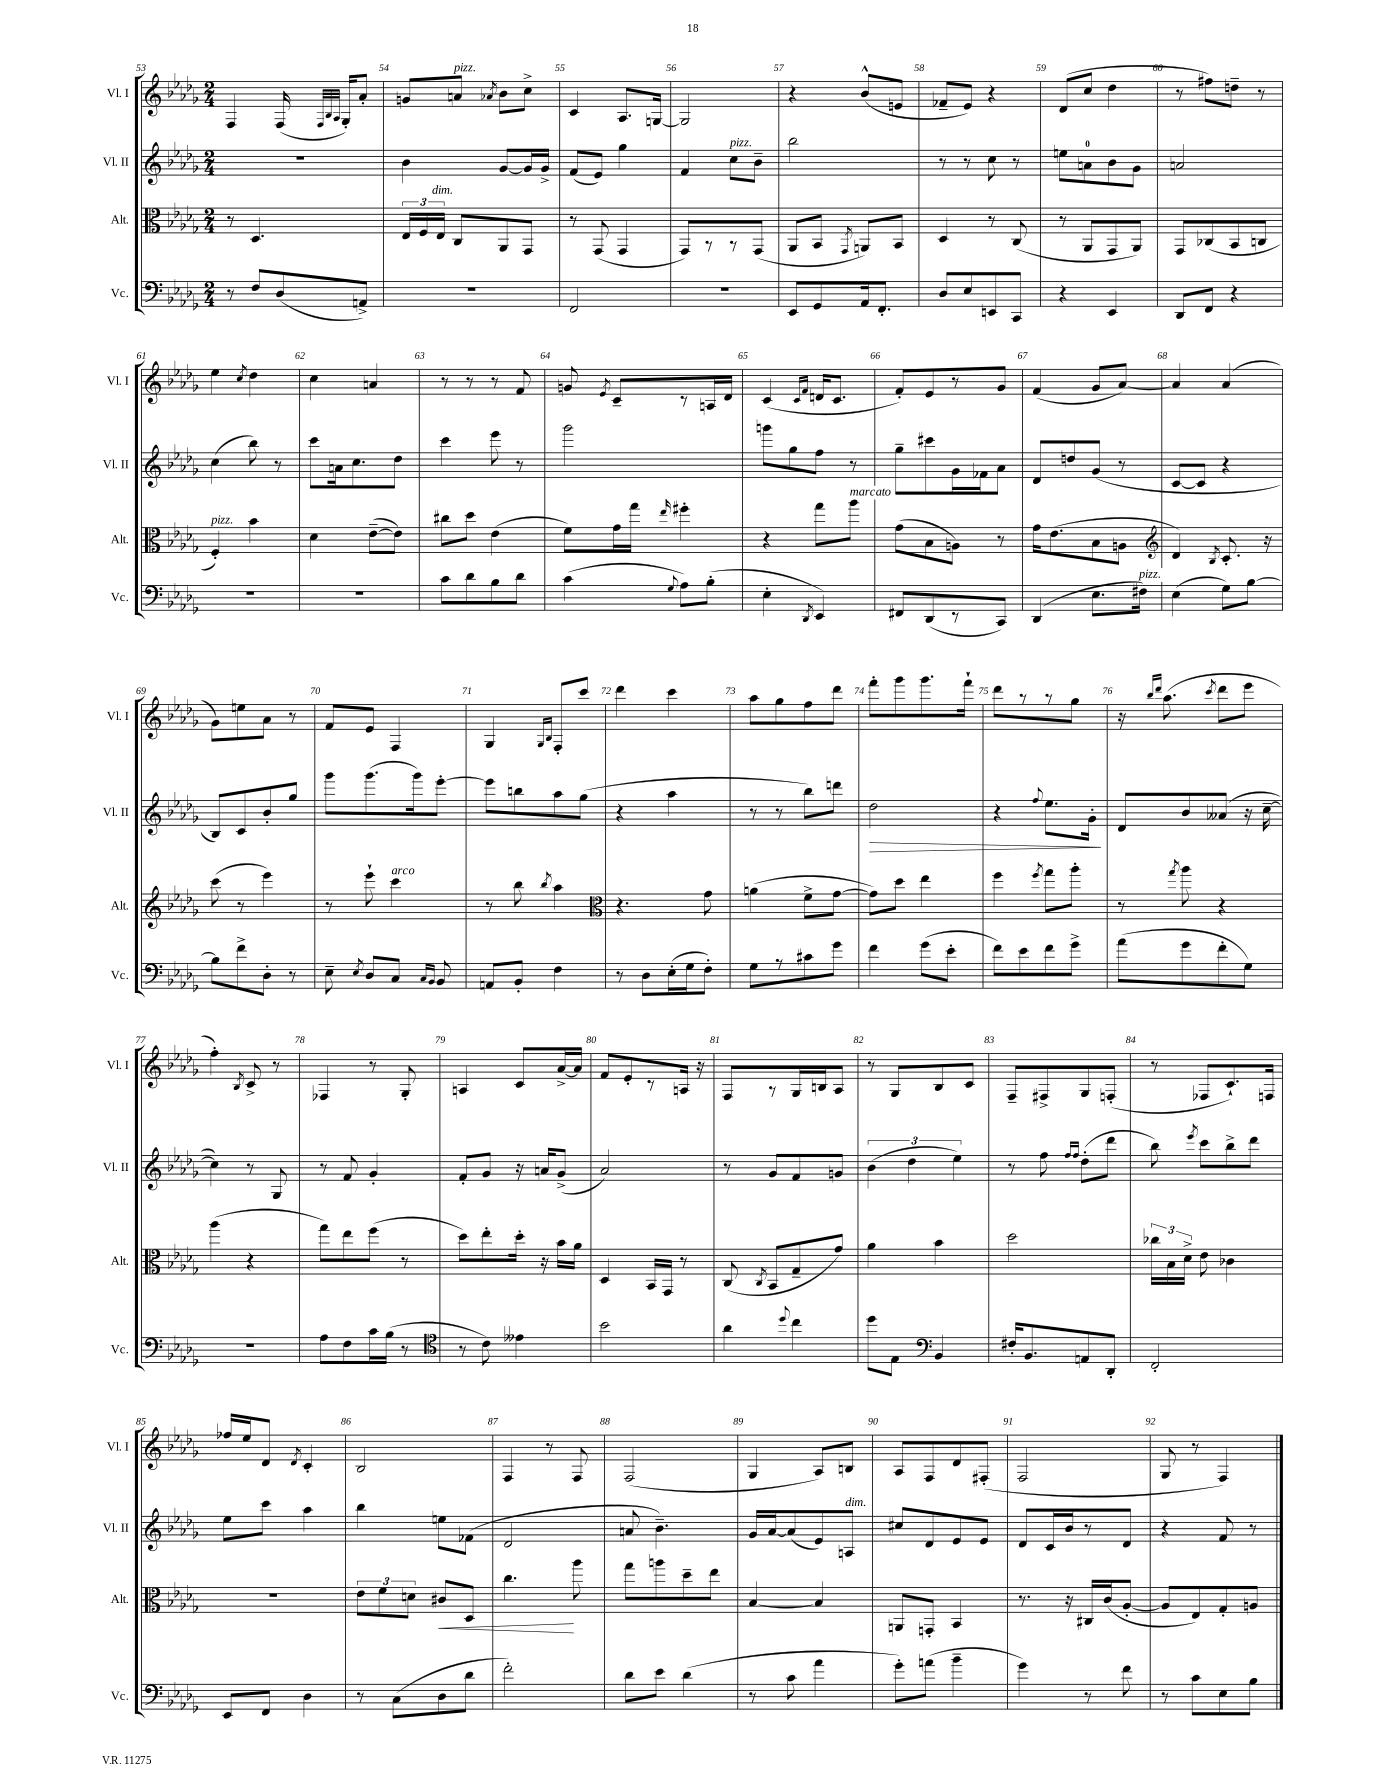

**kern	**kern	**kern	**kern
*staff4	*staff3	*staff2	*staff1
*clefF4	*clefC3	*clefG2	*clefG2
*k[b-e-a-d-g-]	*k[b-e-a-d-g-]	*k[b-e-a-d-g-]	*k[b-e-a-d-g-]
*M2/4	*M2/4	*M2/4	*M2/4
8r	8r	2r	4F
8F	4.D-	.	.
(8D-	.	.	(16F
.	.	.	32qqF
.	.	.	32qqB-
.	.	.	32qqA-
.	.	.	16G-')
8AA^)	.	.	8a-'
=	=	=	=
2r	24E-	4b-	8g
.	24F	.	.
.	24E-	.	.
.	8C	.	8a
.	.	.	8qa-
.	8AA-	[8g-	8b-
.	8GG-	16g-]	8cc^
.	.	16g-^	.
=	=	=	=
2FF	8r	(8f	4c
.	(8GG-	8e-)	.
.	4GG-	4gg-	8.A-
.	.	.	[16G
=	=	=	=
2r	8GG-)	4f	2G]
.	8r	.	.
.	8r	8cc	.
.	(8GG-	8b-~	.
=	=	=	=
8EE-	8AA-	2bb-	4r
8GG-	8BB-	.	.
.	8qGG-	.	.
16AA-	8AA)	.	(8b-^^
8.FF'	.	.	.
.	8BB-	.	8e
=	=	=	=
8D-	4D-	8r	8f-~
8E-	.	8r	8e-)
8EE	8r	8cc	4r
8CC	(8C	8r	.
=	=	=	=
4r	8r	8ee	(8d-
.	8AA-	8a	8cc
4EE-	8GG-	8b-	4dd-
.	8AA-)	8g-	.
=	=	=	=
8DD-	8GG-	2a	8r
8FF	(8C-	.	8ff#)
4r	8BB-	.	8dd~
.	8C	.	8r
=	=	=	=
2r	4F')	(4cc	4ee-
.	.	.	8qcc
.	4b-	8bb-)	4dd-
.	.	8r	.
=	=	=	=
2r	4d-	8ccc	4cc
.	.	16a	.
.	.	8.cc	.
.	([8e-~	.	4a
.	8e-])	8dd-	.
=	=	=	=
8c	8cc#	4ccc	8r
8d-	8dd-	.	8r
8B-	(4e-	8eee-	8r
8d-	.	8r	8f
=	=	=	=
(4c	8f)	2ggg-	8g
.	.	.	8qe-
.	16g-	.	8c~
.	16gg-	.	.
8qqG-	16qqee-	.	.
8A-)	4ff#'	.	8r
(8B-'	.	.	16A
.	.	.	16d-
=	=	=	=
4E-'	4r	8ggg	(4c
.	.	8gg-	.
.	.	.	16qqc
8qDD-	.	.	16qqf
4EE-)	8gg-	8ff	16d
.	.	.	8.c
.	8aa-	8r	.
=	=	=	=
8FF#	(8g-	8gg-~	8f')
(8DD-	8B-	8ccc#	8e-
8r	8A)	16g-	8r
.	.	16f-	.
8CC)	8r	8a-	8g-
=	=	=	=
(4DD-	16g-	8d-	(4f
.	(8.e-	.	.
.	.	8dd	.
8.E-	8B-	(8g-	8g-
.	8A	8r	[8a-)
16F#)	.	.	.
=	=	=	=
*	*clefG2	*	*
(4E-	4d-)	[8c	4a-]
.	.	8c]	.
.	8qB-	.	.
8G-)	8.c'	4r	(4a-
[8B-	.	.	.
.	16r	.	.
=	=	=	=
8B-]	(8ccc	8B-)	8g-)
8f^	8r	8c	8ee
8D-'	4eee-)	8b-'	8a-
8r	.	8gg-	8r
=	=	=	=
8E-~	8r	8ggg-	8f
8qE-	.	.	.
8D-	8eee-`	(8.ggg-	8e-
8C	4ccc	.	4F
.	.	16ggg-)	.
16qqC	.	.	.
16qqBB-	.	.	.
8BB-	.	[8eee-'	.
=	=	=	=
8AA	8r	8eee-]	4G-
8BB-'	8bb-	8bb	.
.	.	.	16qqG-
.	8qbb-	.	16qqB-
4F	4aa-	8aa-	8F'
.	.	(8gg-	8ccc
=	=	=	=
*	*clefC3	*	*
8r	4.r	4r	4ddd-
8D-	.	.	.
(16E-'	.	4aa-	4ccc
16G-	.	.	.
8F')	8g-	.	.
=	=	=	=
8G-	(4a	8r	8aa-
8r	.	8r	8gg-
8c#	8f^	8bb-)	8ff
8g-	[8g-	8ddd	8ddd-
=	=	=	=
4f	8g-])	2dd-	8fff'
.	8dd-	.	8ggg-
(8g-	4ee-	.	8.ggg-
8e-'	.	.	.
.	.	.	16fff`
=	=	=	=
8f)	4ff	4r	8ddd-
8e-	.	.	8r
.	8qff	8qqff	.
8f	8gg-	8.ee-	8r
8g-^	8aa-'	.	8gg-
.	.	16g-'	.
=	=	=	=
(8a-	8r	8d-	16r
.	.	.	16qqbb-
.	.	.	16qqddd-
.	.	.	(8.aa-
.	8qgg-	.	.
8g-	8aa-	8b-	.
.	.	.	8qccc
8f'	4r	(8a--	8ddd-
8G-)	.	16r	8eee-
.	.	[16cc~	.
=	=	=	=
2r	(4aa-	4cc])	4ff')
.	.	.	8qB-
.	4r	8r	8c^
.	.	8G-	8r
=	=	=	=
8A-	8gg-)	8r	4F-
8F	8ee-	8f	.
16c	(8ff	4g-'	8r
(16B-	.	.	.
8r	8r	.	8G-'
=	=	=	=
*clefC4	*	*	*
8r	8dd-)	8f'	4A
8c)	8ee-'	8g-	.
4e--	16dd-'	16r	8c
.	16r	16a	.
.	16b-	(8g-^	[16a-^
.	16a-	.	16a-]
=	=	=	=
2b-	4D-	2a-)	8f
.	.	.	8e-'
.	16BB-	.	8r
.	16GG-	.	.
.	8r	.	16A
.	.	.	16r
=	=	=	=
4a-	(8C	8r	8F
.	8qC	.	.
.	8BB-	8g-	8r
8qqdd-	.	.	.
4cc	8G-~	8f	16G-
.	.	.	16B
.	8g-)	8g	8A-
=	=	=	=
8dd-	4a-	(6b-	8r
8E-	.	.	8G-
.	.	6dd-	.
*clefF4	*	*	*
4BB-	4b-	.	8B-
.	.	6ee-)	.
.	.	.	8c
=	=	=	=
16F#'	2dd-	8r	8F~
8.BB-	.	.	.
.	.	8ff	8F#^
.	.	16qqff	.
.	.	16qqff	.
8AA	.	(8dd-'	8G-
8DD-'	.	8ddd-	(8F'
=	=	=	=
2FF'	24cc-	8bb-)	8r
.	24B-	.	.
.	24d-^	.	.
.	.	8qeee-	.
.	8e-	8ccc	8F-
.	4c-	8bb-^	8.c`)
.	.	8ddd-	.
.	.	.	16F
=	=	=	=
8EE-	2r	8ee-	16ff-
.	.	.	16ee-
8FF	.	8ccc	8d-
.	.	.	8qd-
4D-	.	4aa-	4c'
=	=	=	=
8r	12e-	4bb-	2B-
.	12f	.	.
(8C	.	.	.
.	12d	.	.
8D-	8c#	8ee	.
8d-	8D-	(8f-	.
=	=	=	=
2f')	4.cc	2d-	4F
.	.	.	8r
.	8aa-	.	8F
=	=	=	=
8d-	8gg-	8a	(2F
8e-	8aa	4.b-~)	.
(4d-	8dd-~	.	.
.	8ee-	.	.
=	=	=	=
8r	[4B-	16g-	4G-
.	.	[16a-	.
8c	.	(8a-]	.
4a-	4B-]	8e-)	8A-)
.	.	8A	8B
=	=	=	=
8g-')	8AA	8cc#	8A-
(8a	8GG'	8d-	8F
4b-~	4BB-	8e-	8d-
.	.	8e-	(8F#'
=	=	=	=
4g-)	8.r	8d-	2F
.	.	16c	.
.	16r	16b-	.
8r	16C#	8r	.
.	(16c	.	.
8f	[8A-'	8d-	.
=	=	=	=
8r	8A-]	4r	8G-
8c	8E-)	.	8r
8E-	8G-'	8f	4F)
8B-	8A	8r	.
==	==	==	==
*-	*-	*-	*-
